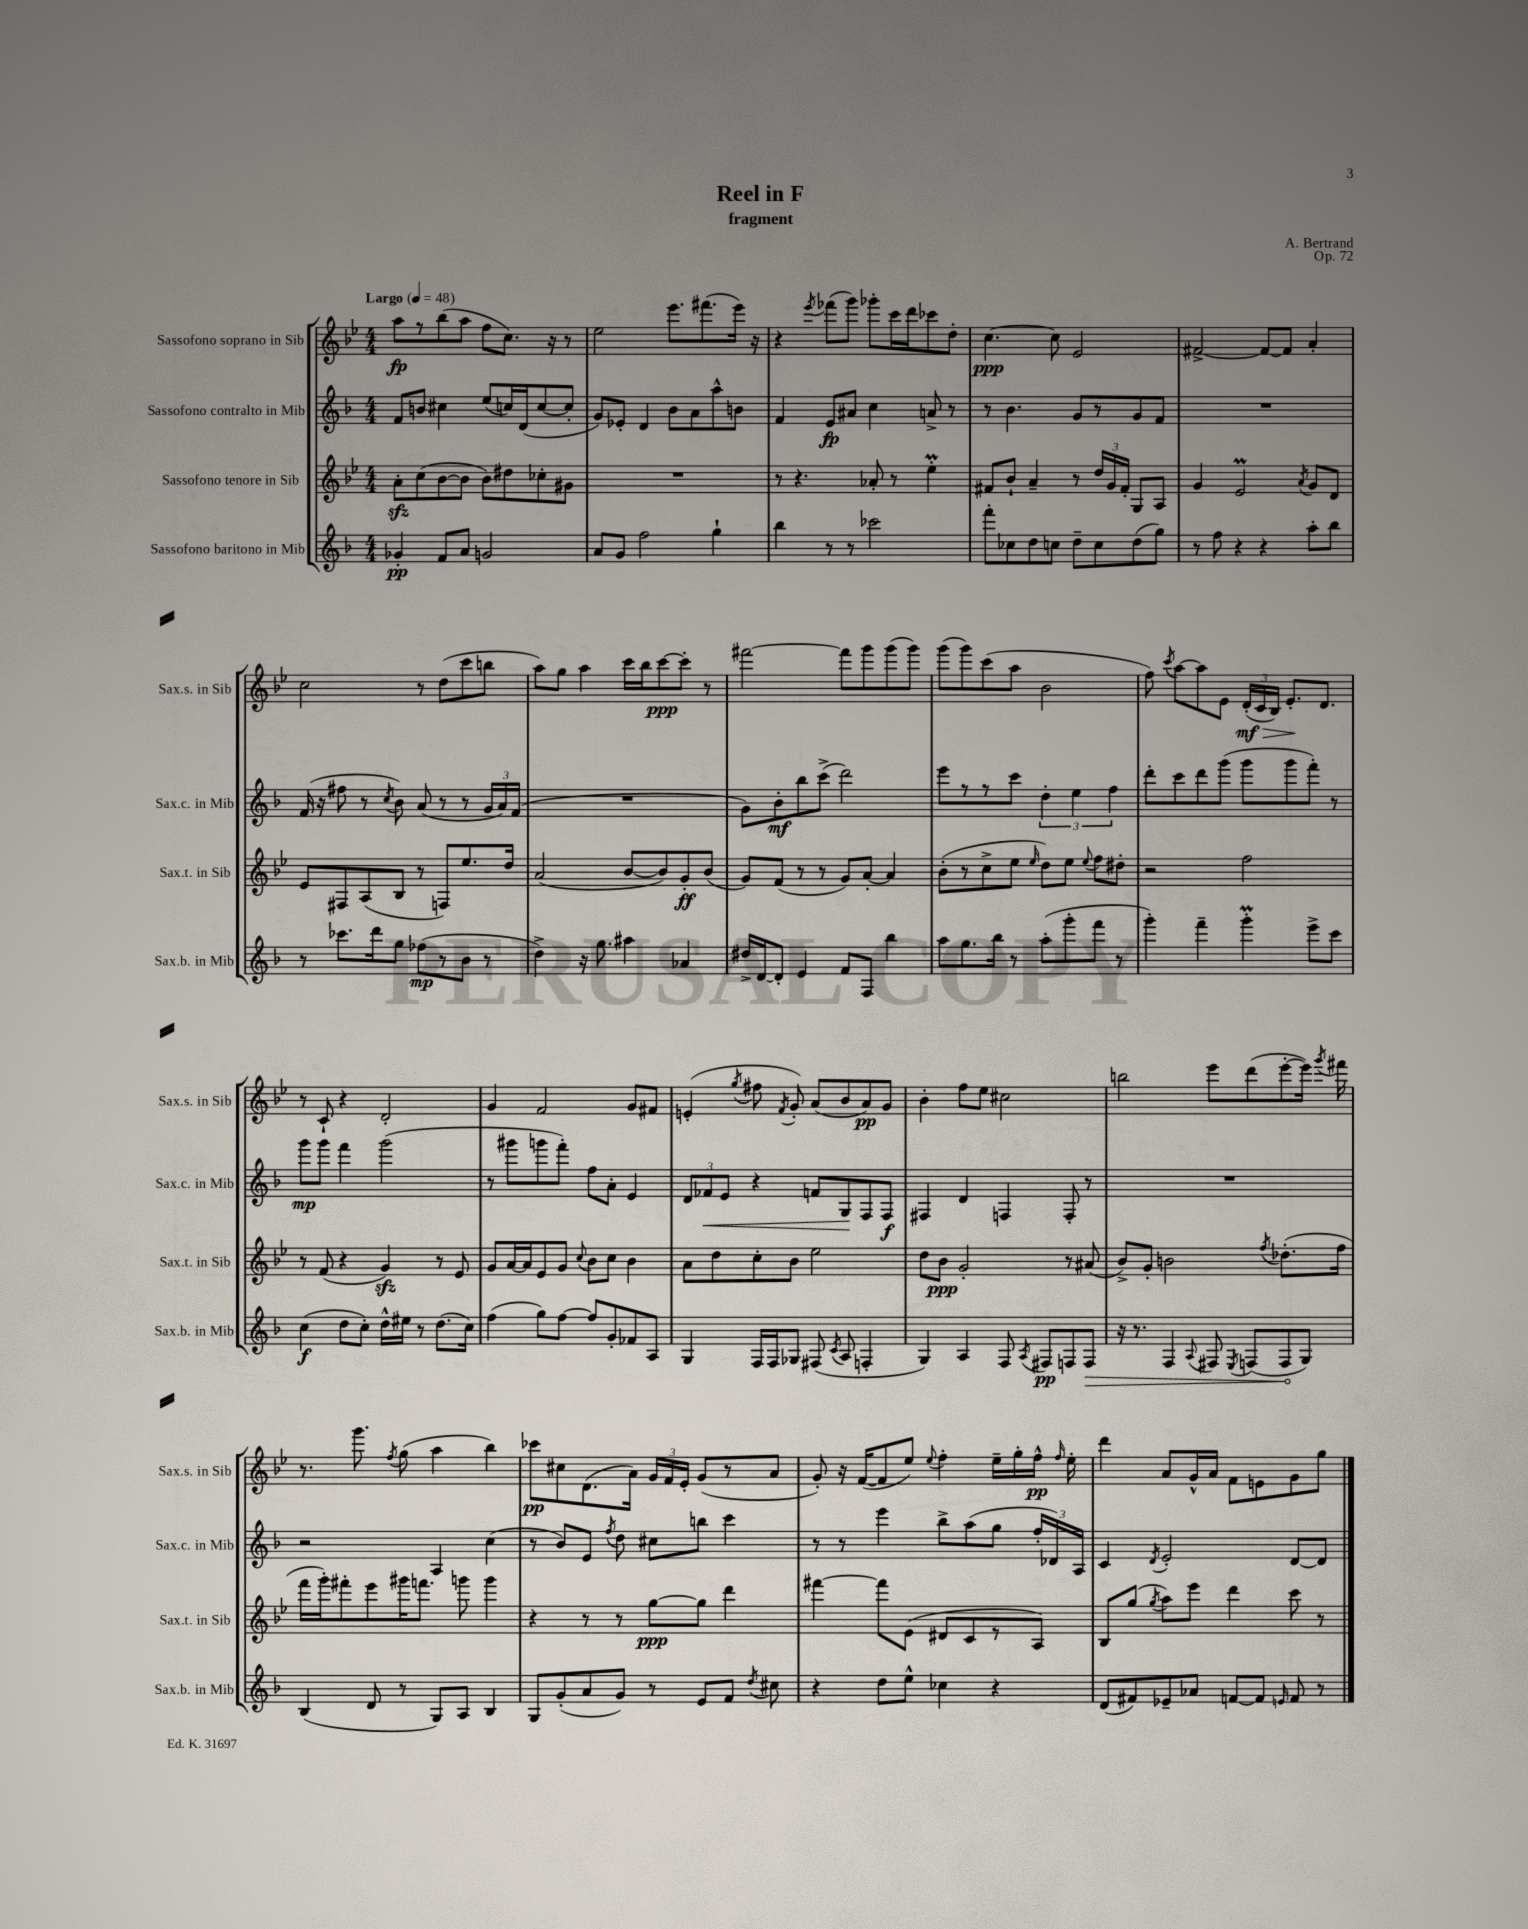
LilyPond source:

\header { title = "Reel in F" composer = "A. Bertrand" subtitle = "fragment" opus = "Op. 72" }
<<
\new StaffGroup <<
\new Staff = "s0" \with { instrumentName = "Sassofono soprano in Sib" shortInstrumentName = "Sax.s. in Sib" } {
    \clef treble \key bes \major \numericTimeSignature \time 4/4 \tempo "Largo" 4 = 48
    \autoBeamOff a''8[\fp r8 bes''8( a''8] f''8[ c''8.]) r16 r8 |
    ees''2 ees'''8.[ fis'''8.( ees'''16]) r16 |
    r4 \acciaccatura { ees'''8 } fes'''8[( g'''8]) ges'''8[-. c'''16 d'''16 ces'''8 d''8]-. |
    c''4.~\ppp c''8 ees'2 |
    fis'2~-> fis'8[~ fis'8] a'4-. |
    c''2 r8 d''8[( c'''8 b''8] |
    a''8[) g''8] a''4 c'''16[ bes''16 c'''8~\ppp c'''8]-. r8 |
    fis'''2~ fis'''8[ g'''8 g'''8( g'''8]) |
    g'''8[( g'''8) c'''8( a''8] bes'2 |
    f''8) \acciaccatura { c'''8 } a''8[~ a''8 ees'8] \tuplet 3/2 { d'16[-.\mf\>( c'16 bes16]) } ees'8.[-.\! d'8.] |
    r8 c'8-! r4 d'2-. |
    g'4 f'2 g'8[ fis'8] |
    e'4-.( \acciaccatura { g''8 } fis''8 \acciaccatura { f'8 } g'8-.) a'8[( bes'8 a'8\pp) g'8] |
    bes'4-. f''8[ ees''8] cis''2 |
    b''2 ees'''8[ d'''8( ees'''8~-. ees'''16]) \acciaccatura { g'''8 } fis'''16 |
    r8. g'''8. \acciaccatura { f''8 } g''8( a''4 bes''4) |
    ces'''8[\pp cis''8 d'8.( a'16]) \tuplet 3/2 { g'16[ f'16 ees'16]-. } g'8[( r8 a'8] |
    g'8-.) r16 f'16[~( f'8 ees''8]) \appoggiatura { ees''8 } f''4-. ees''16[-- g''16-. f''16]-^\pp \grace { f''16 } ees''16-. |
    d'''4 a'8[ g'16-^ a'16] f'8[ e'8 g'8 g''8] \bar "|." |
}
\new Staff = "s1" \with { instrumentName = "Sassofono contralto in Mib" shortInstrumentName = "Sax.c. in Mib" } {
    \clef treble \key f \major \numericTimeSignature \time 4/4
    \autoBeamOff f'8[ b'8] cis''4 e''8[( c''16) d'16( c''8~ c''8]-. |
    g'8[) ees'8]-. d'4 bes'8[ a'8 a''8-^ b'8] |
    f'4 e'8[\fp ais'8] c''4 a'8-> r8 |
    r8 bes'4. g'8[ r8 g'8 f'8] |
    R1 |
    f'16( r16 fis''8 r8 \acciaccatura { c''8 } bes'8) a'8( r8 r8 \tuplet 3/2 { g'16[ a'16) f'16]( } |
    R1 |
    g'8[) bes'8-.\mf bes''8 c'''8]->( d'''2) |
    e'''8[ r8 r8 c'''8] \tuplet 3/2 { d''4-. e''4 f''4 } |
    d'''8[-. c'''8 d'''8 g'''8]( g'''8[ g'''8 f'''8]-.) r8 |
    g'''8[\mp g'''8] f'''4 g'''2( |
    r8 gis'''8[ g'''8 f'''8]-.) f''8[ a'8]-. e'4 |
    \tuplet 3/2 { d'8[ fes'8\< e'8] } r4 f'8[ g8\! f8 f8]\f |
    fis4 d'4 f4 f8-. r8 |
    R1 |
    r2 a4 c''4( |
    r8 bes'8[) e'8] \acciaccatura { f''8 } d''8 cis''8[ b''8] c'''4 |
    r8 r8 e'''4 bes''8[-> a''8( g''8] \tuplet 3/2 { f''16[-. des'16) a16] } |
    c'4 \acciaccatura { d'8 } e'2-. d'8[~ d'8] \bar "|." |
}
\new Staff = "s2" \with { instrumentName = "Sassofono tenore in Sib" shortInstrumentName = "Sax.t. in Sib" } {
    \clef treble \key bes \major \numericTimeSignature \time 4/4
    \autoBeamOff a'8[-.\sfz c''8( bes'8~ bes'8] bes'8[) dis''8 ces''8-. gis'8] |
    R1 |
    r8 r4. aes'8-. r8 ees''4-.\prall |
    fis'8[ bes'8]-! a'4-- r8 \tuplet 3/2 { d''16[ g'16 fis'16]-. } g8[ a8] |
    g'4 ees'2\prall \acciaccatura { a'8 } g'8[ d'8] |
    ees'8[ fis8 a8( bes8] r8 f8[) ees''8. d''16] |
    a'2( bes'8[~ bes'8) g'8-.\ff bes'8]( |
    g'8[) f'8]( r8 r8 g'8[) a'8]~-. a'4 |
    bes'8[-.( r8 c''8-> ees''8] \grace { ees''16 } d''8[) ees''8] \appoggiatura { ees''8 } f''8[ dis''8]-. |
    r2 f''2 |
    r8 f'8( r4 g'4\sfz) r8 ees'8 |
    g'8[ a'16~ a'16 ees'8 g'8] \appoggiatura { c''8 } bes'8[ c''8] bes'4 |
    a'8[ d''8 c''8-. bes'8] ees''2 |
    d''8[ bes'8]\ppp g'2-. r8 ais'8( |
    bes'8[->) g'8]-. b'2 \acciaccatura { f''8 } des''8.[-.( f''16] |
    f'''16[ g'''16-.) fis'''8-. ees'''8 gis'''16 f'''8.] g'''8 g'''4 |
    r4 r8 r8 g''8[~\ppp g''8] d'''4 |
    fis'''4~ fis'''8[ ees'8]( dis'8[ c'8 r8 a8]) |
    bes8[ g''8]( \acciaccatura { g''8 } a''8[) ees'''8] d'''4 c'''8 r8 \bar "|." |
}
\new Staff = "s3" \with { instrumentName = "Sassofono baritono in Mib" shortInstrumentName = "Sax.b. in Mib" } {
    \clef treble \key f \major \numericTimeSignature \time 4/4
    \autoBeamOff ges'4-.\pp f'8[ a'8] g'2 |
    a'8[ g'8] f''2 g''4-! |
    bes''4 r8 r8 ces'''2 |
    f'''8[-. ces''8 d''8 c''8] d''8[-- c''8 d''8( g''8]) |
    r8 f''8 r4 r4 a''8[-. bes''8] |
    r8 ces'''8.[ d'''16 g''8] fes''8[\mp( r8 bes'8] r8 |
    d''4->) r16 g''8. ais''4 aes'4 |
    dis''16[-> d'16~ d'8]-. e'4 f'8[ f8] bes''4 |
    a''8[ g''8. bes''16] r8 a''8[-.( g'''8-. f'''8] r8 |
    g'''4-.) f'''4-- g'''4-.\prall e'''8[-> c'''8] |
    c''4\f( d''8[ c''8]-.) d''16[-^ eis''16] r8 d''8.[( c''16]) |
    f''4( g''8[) f''8]~ f''8[ g'8-. fes'8 a8] |
    g4 f16[ f16 ges8] fis8( \acciaccatura { c'8 } a8 f4-. |
    g4) a4 f8 \acciaccatura { a8 } fis8[\pp f8 \once \override Hairpin.circled-tip = ##t f8]\> |
    r16 r8. f4 \appoggiatura { a8 } fis8 \acciaccatura { e8 } f8[( f8\! g8]) |
    bes4( d'8 r8 g8[) a8] bes4 |
    g8[ g'8-.( a'8 g'8]) r8 e'8[ f'8] \acciaccatura { d''8 } cis''8 |
    r4 d''8[ e''8]-^ ces''4 r4 |
    d'8[( fis'8) ees'8-- aes'8] f'8[~ f'8] \grace { e'16 } f'8 r8 \bar "|." |
}
>>
>>
\layout { \context { \Score \remove "Bar_number_engraver" } }
